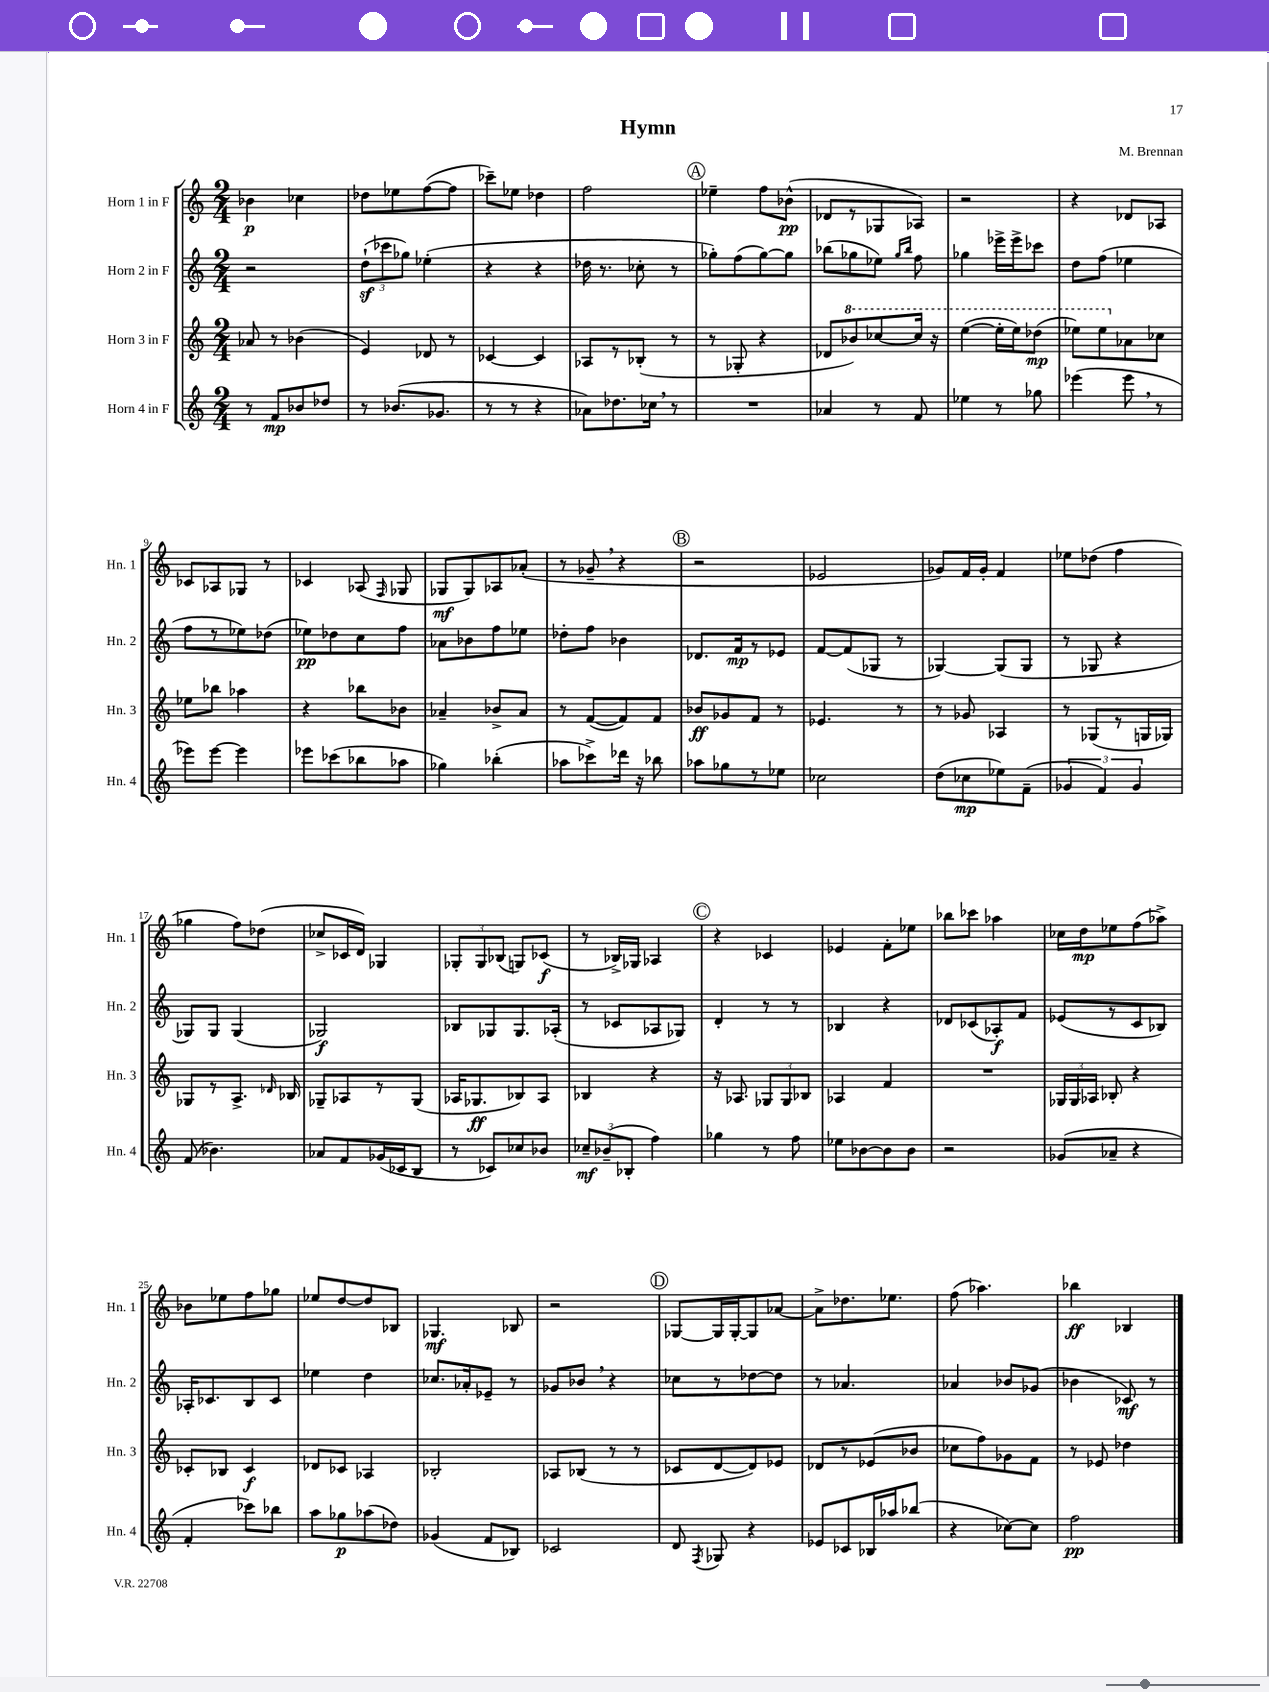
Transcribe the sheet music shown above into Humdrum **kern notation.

**kern	**dynam	**kern	**dynam	**kern	**dynam	**kern	**dynam
*part4	*part4	*part3	*part3	*part2	*part2	*part1	*part1
*staff4	*staff4	*staff3	*staff3	*staff2	*staff2	*staff1	*staff1
*I"Horn 4 in F	*	*I"Horn 3 in F	*	*I"Horn 2 in F	*	*I"Horn 1 in F	*
*I'Hn. 4	*	*I'Hn. 3	*	*I'Hn. 2	*	*I'Hn. 1	*
*clefG2	*	*clefG2	*	*clefG2	*	*clefG2	*
*k[]	*	*k[]	*	*k[]	*	*k[]	*
*M2/4	*	*M2/4	*	*M2/4	*	*M2/4	*
=1	=1	=1	=1	=1	=1	=1	=1
8r	.	8a-X/	.	2r	.	4b-X\	p
8f/L	mp	8r	.	.	.	.	.
8b-X/	.	(4b-X\	.	.	.	4cc-X\	.
8dd-X/J	.	.	.	.	.	.	.
=2	=2	=2	=2	=2	=2	=2	=2
8r	.	4e/)	.	(12ddz`\L	.	8dd-X\L	.
.	.	.	.	12ccc-X\	.	.	.
(8.b-X/L	.	.	.	.	.	8ee-X\	.
.	.	.	.	12gg-X\J)	.	.	.
.	.	8d-X/	.	(4ee-X'\	.	([8ff\	.
8.g-X/J	.	.	.	.	.	.	.
.	.	8r	.	.	.	8ff\J]	.
=3	=3	=3	=3	=3	=3	=3	=3
8r	.	[4c-X/	.	4r	.	8ccc-X~\L)	.
8r	.	.	.	.	.	8ee-X\J	.
4r	.	4c-/]	.	4r	.	4dd-X\	.
=4	=4	=4	=4	=4	=4	=4	=4
8a-X\L)	.	8A-X/L	.	16dd-X\	.	2ff\	.
.	.	.	.	8.r	.	.	.
8.dd-X\	.	8r	.	.	.	.	.
.	.	(8B-X'/J	.	8cc-X'\	.	.	.
16cc-X,\Jk	.	.	.	.	.	.	.
8r	.	8r	.	8r	.	.	.
!!LO:REH:place=s1:t=A
=5	=5	=5	=5	=5	=5	=5	=5
2r	.	8r	.	8gg-X'\L)	.	4ee-X~\	.
.	.	8G-X'/	.	(8ff\	.	.	.
.	.	4r	.	[8gg-\)	.	8ff\L	.
.	.	.	.	8gg-\J]	.	(8b-X^^\J	pp
=6	=6	=6	=6	=6	=6	=6	=6
4a-X/	.	8d-X/L	.	(8bb-X\L	.	8d-X/L	.
*	*	*8va	*	*	*	*	*
.	.	8bb-X/)	.	8gg-X\	.	8r	.
8r	.	[8ccc-X/	.	8ee-X\J)	.	8G-X/	.
.	.	.	.	16qqgg-/LL	.	.	.
.	.	.	.	16qqbb-/JJ	.	.	.
8f/	.	16ccc-/Jk]	.	8ff\	.	8A-X/J)	.
.	.	16r	.	.	.	.	.
=7	=7	=7	=7	=7	=7	=7	=7
4ee-X\	.	([4eee\	.	4gg-X\	.	2r	.
8r	.	16eee'\LL]	.	16eee-X^\LL	.	.	.
.	.	16eee\J)	.	16eee-^\J	.	.	.
8gg-X\	.	(8ddd-X\J	mp	8ccc-X\J	.	.	.
=8	=8	=8	=8	=8	=8	=8	=8
(4eee-X\	.	8eee-X\L)	.	8dd\L	.	4r	.
.	.	8eee-\	.	(8ff\J	.	.	.
*	*	*X8va	*	*	*	*	*
8eee-,\	.	8a-X\	.	4ee-X\	.	8d-X/L	.
8r	.	8cc-X\J	.	.	.	8A-X/J	.
!!LO:LB:g=z
=9	=9	=9	=9	=9	=9	=9	=9
8eee-X\L)	.	8ee-X\L	.	8ff\L	.	8c-X/L	.
[8eee-\J	.	8bb-X\J	.	8r	.	8A-X/	.
4eee-\]	.	4aa-X\	.	8ee-X\)	.	8G-X/J	.
.	.	.	.	(8dd-X\J	.	8r	.
=10	=10	=10	=10	=10	=10	=10	=10
8eee-X\L	.	4r	.	8ee-X\L)	pp	4c-X/	.
(8ccc-X\	.	.	.	8dd-X\	.	.	.
8bb-X\	.	8bb-X\L	.	8cc\	.	(8A-X/	.
.	.	.	.	.	.	16qqF/	.
8aa-X\J	.	8b-X\J	.	8ff\J	.	8G-X/	.
=11	=11	=11	=11	=11	=11	=11	=11
4gg-X\)	.	4a-X~/	.	8a-X\L	.	8G-X/L	mf
.	.	.	.	8b-X\	.	8G-/)	.
(4bb-X'\	.	8b-X^/L	.	8ff\	.	8A-X/	.
.	.	8a-/J	.	8ee-X\J	.	(8a-X'/J	.
=12	=12	=12	=12	=12	=12	=12	=12
8aa-X\L	.	8r	.	8dd-X'\L	.	8r	.
8ccc-X^\)	.	([8f/L	.	8ff\J	.	8g-X~,/	.
16ddd-X\Jk	.	8f/])	.	4b-X\	.	4r	.
16r	.	.	.	.	.	.	.
8bb-X\	.	8f/J	.	.	.	.	.
!!LO:REH:place=s1:t=B
=13	=13	=13	=13	=13	=13	=13	=13
8aa-X\L	.	8b-X/L	ff	8.d-X/L	.	2r	.
8gg-X\	.	8g-X/	.	.	.	.	.
.	.	.	.	16f/k	mp	.	.
8r	.	8f/J	.	8r	.	.	.
8ee-X\J	.	8r	.	8e-X/J	.	.	.
=14	=14	=14	=14	=14	=14	=14	=14
2cc-X\	.	4.e-X/	.	[8f/L	.	2e-X/	.
.	.	.	.	(8f/]	.	.	.
.	.	.	.	8G-X/J	.	.	.
.	.	8r	.	8r	.	.	.
=15	=15	=15	=15	=15	=15	=15	=15
(8dd\L	.	8r	.	[4G-X/)	.	8g-X/L)	.
8cc-X\	mp	8g-X/	.	.	.	16f/L	.
.	.	.	.	.	.	16g-'/JJ	.
8ee-X\)	.	4A-X/	.	(8G-/L]	.	4f/	.
(8f~\J	.	.	.	8G-/J	.	.	.
=16	=16	=16	=16	=16	=16	=16	=16
6g-X/	.	8r	.	8r	.	8ee-X\L	.
.	.	(8G-X/L	.	8G-X/	.	(8dd-X\J	.
6f/)	.	.	.	.	.	.	.
.	.	8r	.	4r	.	4ff\	.
6g-/	.	.	.	.	.	.	.
.	.	16Gn/L	.	.	.	.	.
.	.	16G-X/JJ)	.	.	.	.	.
!!LO:LB:g=z
=17	=17	=17	=17	=17	=17	=17	=17
(8f/	.	8G-X/L	.	8G-X/L)	.	4gg-X\	.
4.b-X\)	.	8r	.	8G-/J	.	.	.
.	.	8.A^/J	.	(4G-/	.	8ff\L)	.
.	.	.	.	.	.	(8dd-X\J	.
.	.	16qqd-X/	.	.	.	.	.
.	.	16B-X/	.	.	.	.	.
=18	=18	=18	=18	=18	=18	=18	=18
8a-X/L	.	8G-X~/L	.	2G-X/)	f	8cc-X^/L	.
8f/	.	8A-X/	.	.	.	16c-X/L	.
.	.	.	.	.	.	16d/JJ)	.
(16g-X/L	.	8r	.	.	.	4G-X/	.
16c-X/J	.	.	.	.	.	.	.
8B/J	.	(8G-/J	.	.	.	.	.
=19	=19	=19	=19	=19	=19	=19	=19
8r	.	16A-X/KL	.	8B-X/L	.	12G-X'/L	.
.	.	8.G-X/	ff	.	.	.	.
.	.	.	.	.	.	12G-/	.
8c-X/L)	.	.	.	8G-X/	.	.	.
.	.	.	.	.	.	(12B-X/J	.
8cc-X/	.	8B-X/)	.	8.G-/	.	8Gn/L)	.
8b-X/J	.	8A-/J	.	.	.	(8c-X/J	f
.	.	.	.	(16A-X'/Jk	.	.	.
=20	=20	=20	=20	=20	=20	=20	=20
12cc-X~/L	mf	4B-X/	.	8r	.	8r	.
(12b-X~/	.	.	.	.	.	.	.
.	.	.	.	8c-X/L	.	16B-X^/LL)	.
12B-X'/J	.	.	.	.	.	.	.
.	.	.	.	.	.	16G-X/JJ	.
4ff\)	.	4r	.	8A-X/	.	4A-X/	.
.	.	.	.	8G-X/J)	.	.	.
!!LO:REH:place=s1:t=C
=21	=21	=21	=21	=21	=21	=21	=21
4gg-X\	.	16r	.	4d'/	.	4r	.
.	.	8.A-X/	.	.	.	.	.
8r	.	12G-X/L	.	8r	.	4c-X/	.
.	.	12G-/	.	.	.	.	.
8ff\	.	.	.	8r	.	.	.
.	.	12B-X/J	.	.	.	.	.
=22	=22	=22	=22	=22	=22	=22	=22
8ee-X\L	.	4A-X/	.	4B-X/	.	4e-X/	.
[8b-X\	.	.	.	.	.	.	.
8b-\]	.	4f/	.	4r	.	8f'\L	.
8b-\J	.	.	.	.	.	8ee-X\J	.
=23	=23	=23	=23	=23	=23	=23	=23
2r	.	2r	.	8d-X/L	.	8bb-X\L	.
.	.	.	.	(8c-X/	.	8ccc-X\J	.
.	.	.	.	8A-X'/)	f	4aa-X\	.
.	.	.	.	8f/J	.	.	.
=24	=24	=24	=24	=24	=24	=24	=24
(8g-X/L	.	24G-X/LL	.	(8e-X/L	.	16cc-X\LL	.
.	.	24G-/	.	.	.	.	.
.	.	.	.	.	.	16dd\J	mp
.	.	24A-X/JJ	.	.	.	.	.
8a-X~/J	.	8B-X'/	.	8r	.	8ee-X\	.
4r	.	4r	.	8c/	.	(8ff\	.
.	.	.	.	8B-X/J)	.	8aa-X^\J)	.
!!LO:LB:g=z
=25	=25	=25	=25	=25	=25	=25	=25
4f'/	.	8c-X'/L	.	16A-X'/KL	.	8b-X\L	.
.	.	.	.	8.c-X/	.	.	.
.	.	8B-X/J	.	.	.	8ee-X\	.
8ccc-X\L)	.	4c-/	f	8B/	.	8ff\	.
8bb-X\J	.	.	.	8c-/J	.	8gg-X\J	.
=26	=26	=26	=26	=26	=26	=26	=26
8aa\L	.	8d-X/L	.	4ee-X\	.	8ee-X/L	.
8gg-X\	p	8c-X/J	.	.	.	[8dd/	.
(8aa-X\	.	4A-X/	.	4dd\	.	8dd/]	.
8dd-X\J)	.	.	.	.	.	8B-X/J	.
=27	=27	=27	=27	=27	=27	=27	=27
(4g-X/	.	2B-X'/	.	8.cc-X/L	.	4.G-X/	mf
.	.	.	.	16a-X'/k	.	.	.
8f/L	.	.	.	8e-X~/J	.	.	.
8B-X/J)	.	.	.	8r	.	8B-X/	.
=28	=28	=28	=28	=28	=28	=28	=28
2c-X/	.	8A-X/L	.	8g-X/L	.	2r	.
.	.	(8B-X/J	.	8b-X,/J	.	.	.
.	.	8r	.	4r	.	.	.
.	.	8r	.	.	.	.	.
!!LO:REH:place=s1:t=D
=29	=29	=29	=29	=29	=29	=29	=29
8d/	.	8c-X/L	.	8cc-X\L	.	[8G-X/L	.
8qF/	.	.	.	.	.	.	.
8G-X/	.	[8d/	.	8r	.	16G-/L]	.
.	.	.	.	.	.	[16G-'/J	.
4r	.	8d/])	.	[8dd-X\	.	8G-/]	.
.	.	8e-X/J	.	8dd-\J]	.	[8a-X/J	.
=30	=30	=30	=30	=30	=30	=30	=30
8e-X/L	.	8d-X/L	.	8r	.	8a-^\L]	.
8c-X/	.	8r	.	4.a-X/	.	8.dd-X\	.
16B-X/L	.	(8e-X/	.	.	.	.	.
16aa-X/J	.	.	.	.	.	8.ee-X\J	.
(8bb-X/J	.	8b-X/J	.	.	.	.	.
=31	=31	=31	=31	=31	=31	=31	=31
4r	.	8cc-X\L	.	4a-X/	.	(8ff\	.
.	.	8ff\)	.	.	.	4.aa-X\)	.
[8cc-X\L)	.	8g-X\	.	8b-X/L	.	.	.
8cc-\J]	.	8f\J	.	(8g-X/J	.	.	.
=32	=32	=32	=32	=32	=32	=32	=32
2ff\	pp	8r	.	4b-X\	.	4bb-X\	ff
.	.	8e-X/	.	.	.	.	.
.	.	4dd-X\	.	8c-X/)	mf	4B-X/	.
.	.	.	.	8r	.	.	.
==	==	==	==	==	==	==	==
*-	*-	*-	*-	*-	*-	*-	*-
